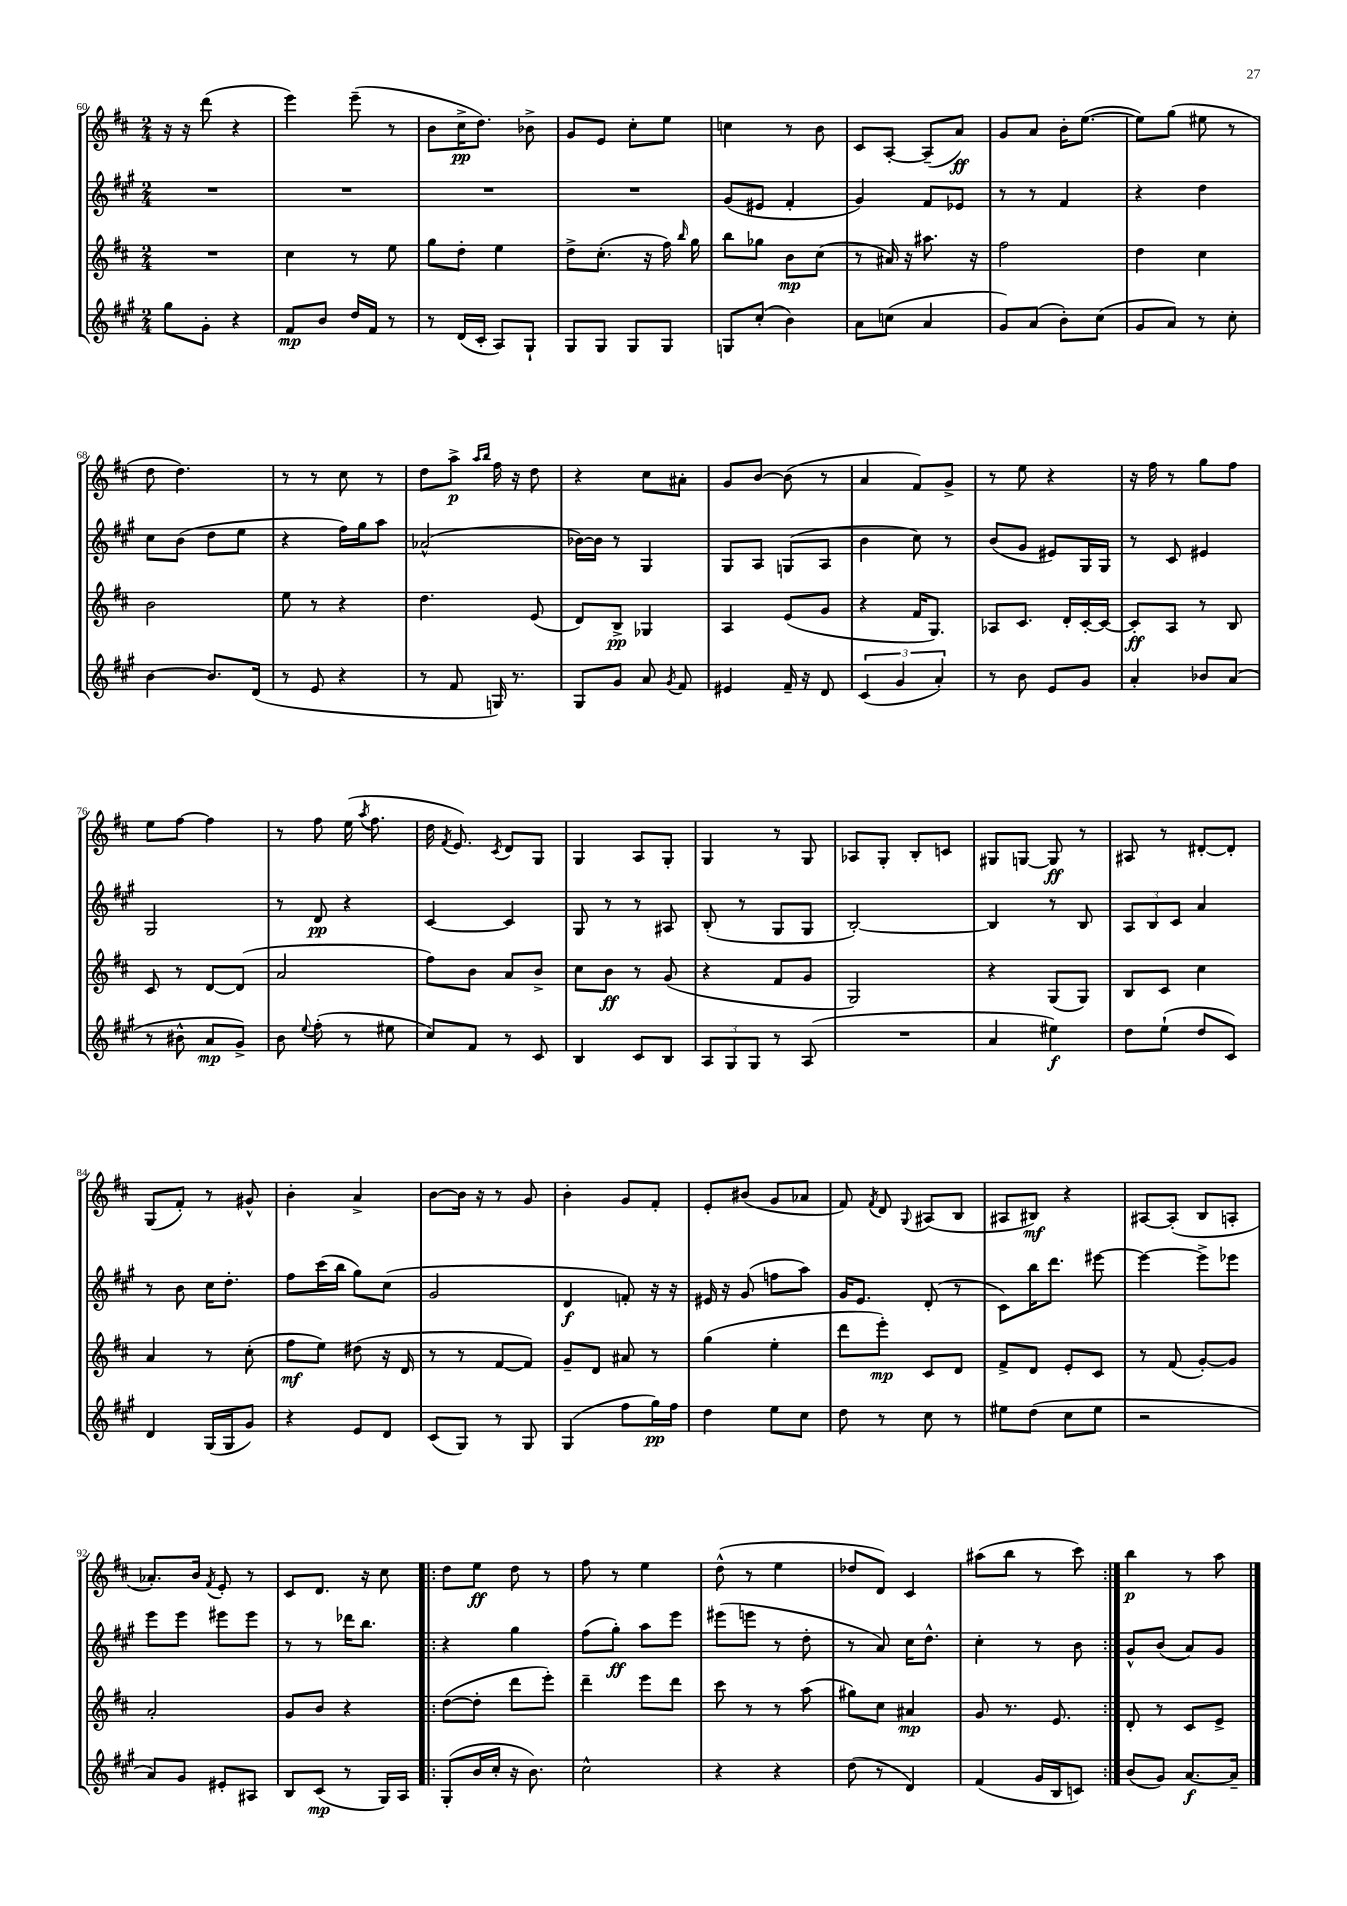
<<
\new StaffGroup <<
\new Staff = "s0" {
    \clef treble \key d \major \numericTimeSignature \time 2/4
    \autoBeamOff r16 r16 d'''8( r4 |
    e'''4) e'''8--( r8 |
    b'8[ cis''16->\pp d''8.]) bes'8-> |
    g'8[ e'8] cis''8[-. e''8] |
    c''4 r8 b'8 |
    cis'8[ a8]~-. a8[--( a'8]\ff) |
    g'8[ a'8] b'16[-. e''8.]~( |
    e''8[) g''8]( eis''8 r8 |
    d''8 d''4.) |
    r8 r8 cis''8 r8 |
    d''8[ a''8]->\p \grace { a''16[ b''16] } fis''16 r16 d''8 |
    r4 cis''8[ ais'8]-. |
    g'8[ b'8]~ b'8( r8 |
    a'4 fis'8[) g'8]-> |
    r8 e''8 r4 |
    r16 fis''16 r8 g''8[ fis''8] |
    e''8[ fis''8]~ fis''4 |
    r8 fis''8 e''16( \acciaccatura { a''8 } fis''8. |
    d''16 \acciaccatura { fis'8 } e'8.) \acciaccatura { cis'8 } d'8[ g8] |
    g4 a8[ g8]-. |
    g4 r8 g8 |
    aes8[ g8]-. b8[-. c'8] |
    gis8[ g8]~ g8\ff r8 |
    ais8 r8 dis'8[~-. dis'8]-. |
    g8[( fis'8]-.) r8 gis'8-^ |
    b'4-. a'4-> |
    b'8[~ b'16] r16 r8 g'8 |
    b'4-. g'8[ fis'8]-. |
    e'8[-. bis'8]( g'8[ aes'8] |
    fis'8) \acciaccatura { fis'8 } d'8 \appoggiatura { g8 } ais8[( b8] |
    ais8[ bis8]\mf) r4 |
    ais8[~ ais8]-.( b8[ a8]-. |
    aes'8.[-.) b'16] \acciaccatura { fis'8 } e'8-. r8 |
    cis'8[ d'8.] r16 cis''8 |
    \repeat volta 2 { d''8[ e''8]\ff d''8 r8 |
    fis''8 r8 e''4 |
    d''8-^( r8 e''4 |
    des''8[ d'8]) cis'4 |
    ais''8[( b''8] r8 cis'''8) | }
    b''4\p r8 a''8 \bar "|." |
}
\new Staff = "s1" {
    \clef treble \key a \major \numericTimeSignature \time 2/4
    \autoBeamOff R2 |
    R2 |
    R2 |
    R2 |
    gis'8[( eis'8] fis'4-. |
    gis'4) fis'8[ ees'8] |
    r8 r8 fis'4 |
    r4 d''4 |
    cis''8[ b'8]( d''8[ e''8] |
    r4 fis''16[) gis''16 a''8] |
    aes'2-^( |
    bes'16[~) bes'16] r8 gis4 |
    gis8[ a8] g8[( a8] |
    b'4 cis''8) r8 |
    b'8[( gis'8] eis'8[) gis16 gis16] |
    r8 cis'8 eis'4 |
    gis2 |
    r8 d'8\pp r4 |
    cis'4~ cis'4 |
    gis8 r8 r8 ais8 |
    b8-.( r8 gis8[ gis8] |
    b2~-.) |
    b4 r8 b8 |
    \tuplet 3/2 { a8[ b8 cis'8] } a'4 |
    r8 b'8 cis''16[ d''8.]-. |
    fis''8[ cis'''16( b''16] gis''8[) cis''8]( |
    gis'2 |
    d'4\f f'8-.) r16 r16 |
    eis'16 r16 gis'8( f''8[ a''8]) |
    gis'16[ e'8.] d'8-.( r8 |
    cis'8[) b''16 d'''8.] eis'''8~ |
    eis'''4~ eis'''8[-> ees'''8] |
    e'''8[ e'''8] eis'''8[ eis'''8] |
    r8 r8 des'''16[ b''8.] |
    \repeat volta 2 { r4 gis''4 |
    fis''8[( gis''8]-.\ff) a''8[ e'''8] |
    eis'''8[( e'''8] r8 d''8-. |
    r8 a'8) cis''16[ d''8.]-^ |
    cis''4-. r8 b'8 | }
    gis'8[-^ b'8]( a'8[) gis'8] \bar "|." |
}
\new Staff = "s2" {
    \clef treble \key d \major \numericTimeSignature \time 2/4
    \autoBeamOff R2 |
    cis''4 r8 e''8 |
    g''8[ d''8]-. e''4 |
    d''8[-> cis''8.]-.( r16 fis''16) \grace { b''16 } g''16 |
    b''8[ ges''8] b'8[\mp cis''8]( |
    r8 ais'16) r16 ais''8. r16 |
    fis''2 |
    d''4 cis''4 |
    b'2 |
    e''8 r8 r4 |
    d''4. e'8( |
    d'8[) b8]->\pp ges4 |
    a4 e'8[( g'8] |
    r4 fis'16[ g8.]) |
    aes8[ cis'8.] d'16[-. cis'16~-. cis'16]~ |
    cis'8[-.\ff a8] r8 b8 |
    cis'8 r8 d'8[~ d'8]( |
    a'2 |
    fis''8[) b'8] a'8[ b'8]-> |
    cis''8[ b'8]\ff r8 g'8( |
    r4 fis'8[ g'8] |
    g2) |
    r4 g8[( g8]) |
    b8[ cis'8] cis''4 |
    a'4 r8 cis''8-.( |
    fis''8[\mf e''8]) dis''8( r16 d'16 |
    r8 r8 fis'8[~ fis'8]) |
    g'8[-- d'8] ais'8 r8 |
    g''4( e''4-. |
    d'''8[ e'''8]-.\mp) cis'8[ d'8] |
    fis'8[-> d'8] e'8[-. cis'8] |
    r8 fis'8( g'8[~-.) g'8] |
    a'2-. |
    g'8[ b'8] r4 |
    \repeat volta 2 { d''8[~( d''8]-. d'''8[ e'''8]-.) |
    d'''4-- e'''8[ d'''8] |
    cis'''8 r8 r8 a''8( |
    gis''8[) cis''8] ais'4\mp |
    g'8 r8. e'8. | }
    d'8-. r8 cis'8[ e'8]-> \bar "|." |
}
\new Staff = "s3" {
    \clef treble \key a \major \numericTimeSignature \time 2/4
    \autoBeamOff gis''8[ gis'8]-. r4 |
    fis'8[\mp b'8] d''16[ fis'16] r8 |
    r8 d'16[( cis'16]-. a8[) gis8]-! |
    gis8[ gis8] gis8[ gis8] |
    g8[ cis''8]-.( b'4) |
    a'8[ c''8]( a'4 |
    gis'8[) a'8]( b'8[-.) cis''8]( |
    gis'8[ a'8]) r8 cis''8-. |
    b'4~ b'8.[ d'16]( |
    r8 e'8 r4 |
    r8 fis'8 g16) r8. |
    gis8[ gis'8] a'8 \acciaccatura { gis'8 } fis'8 |
    eis'4 fis'16-- r16 d'8 |
    \tuplet 3/2 { cis'4( gis'4 a'4-.) } |
    r8 b'8 e'8[ gis'8] |
    a'4-. bes'8[ a'8]( |
    r8 bis'8-^ a'8[\mp gis'8]->) |
    b'8 \appoggiatura { e''8 } fis''8-.( r8 eis''8 |
    cis''8[) fis'8] r8 cis'8 |
    b4 cis'8[ b8] |
    \tuplet 3/2 { a8[ gis8 gis8] } r8 a8( |
    R2 |
    a'4 eis''4\f) |
    d''8[ e''8]-!( d''8[ cis'8]) |
    d'4 gis16[( gis16 gis'8]) |
    r4 e'8[ d'8] |
    cis'8[( gis8]) r8 gis8 |
    gis4( fis''8[ gis''16\pp) fis''16] |
    d''4 e''8[ cis''8] |
    d''8 r8 cis''8 r8 |
    eis''8[ d''8]( cis''8[ eis''8] |
    r2 |
    a'8[) gis'8] eis'8[-. ais8] |
    b8[ cis'8]\mp( r8 gis16[) a16] |
    \repeat volta 2 { gis8[-.( b'16 cis''16]-. r16 b'8.) |
    cis''2-^ |
    r4 r4 |
    d''8( r8 d'4) |
    fis'4( gis'16[ b16 c'8]) | }
    b'8[( gis'8]) a'8.[~\f a'16]-- \bar "|." |
}
>>
>>
\layout { \context { \Score currentBarNumber = #60 } }
